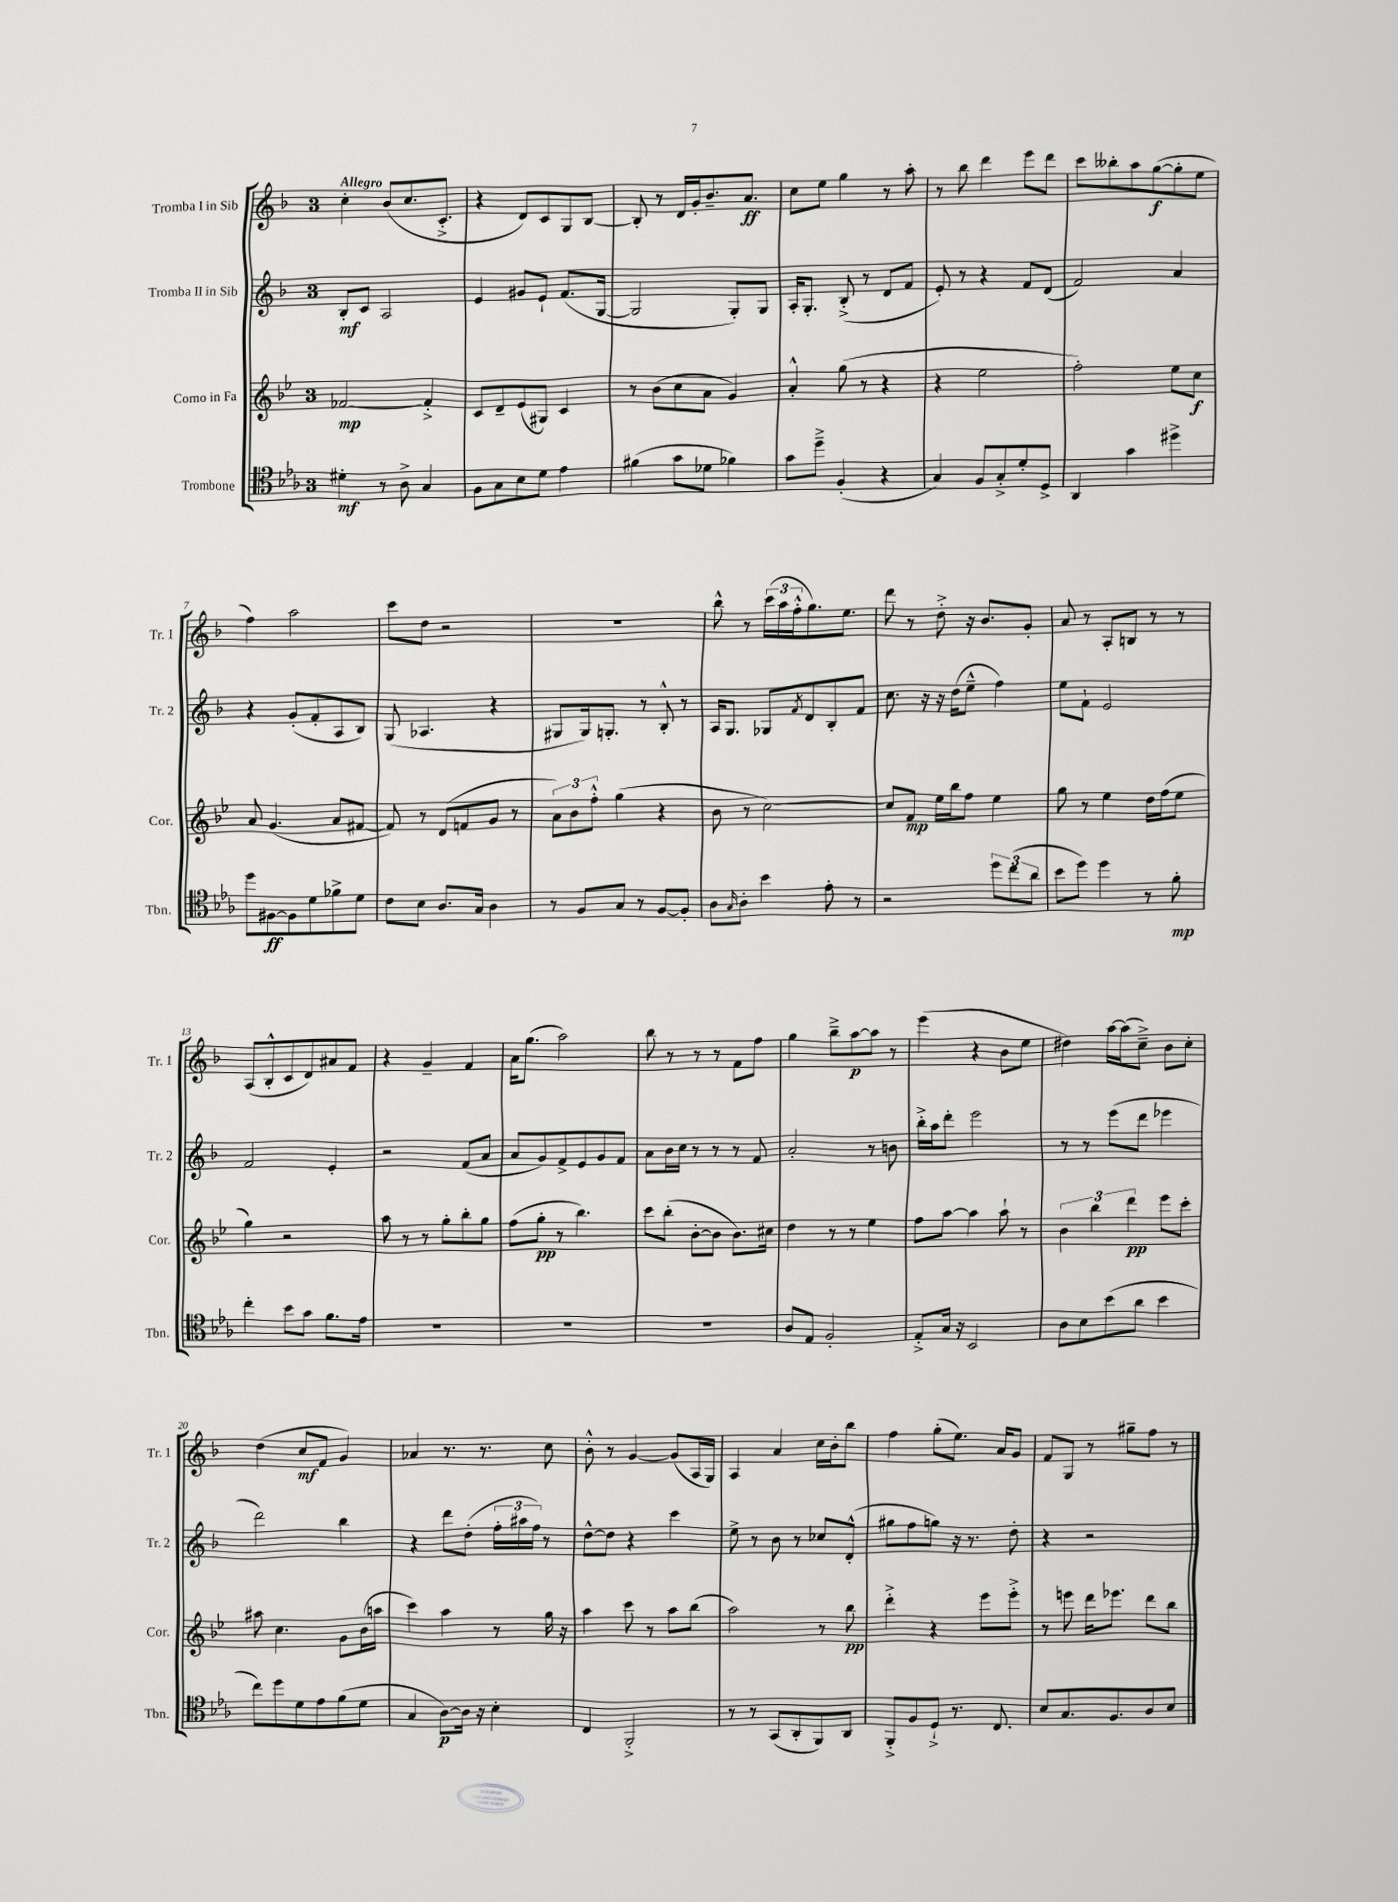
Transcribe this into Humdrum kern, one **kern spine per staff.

**kern	**kern	**kern	**kern
*staff4	*staff3	*staff2	*staff1
*clefC4	*clefG2	*clefG2	*clefG2
*k[b-e-a-]	*k[b-e-]	*k[b-]	*k[b-]
*M3/4	*M3/4	*M3/4	*M3/4
4d#'\	[2f-/	8B-'/L	4cc'\
.	.	8c/J	.
8r	.	2A/	(8b-/L
8A-^\	.	.	8.cc/
4G/	4f-'^/]	.	.
.	.	.	8.c'^/J
=	=	=	=
8F\L	8c/L	4e/	4r
8G\	8d~/	.	.
8B-\	(8e-/	8g#/L	8d/L)
8d\J	8G#/J)	8e`/J	8c/
4e-\	4c/	(8.f/L	8G/
.	.	.	[8B-/J
.	.	[16G/Jk	.
=	=	=	=
(4f#\	8r	2G/]	8B-'/]
.	(8b-\L	.	8r
8g\L	8cc\	.	16d/LL
.	.	.	16g'/J
8d-\J	8a\J	.	8.b-~/
4f-\)	4g/)	8G'/L)	.
.	.	.	8.a/J
.	.	8G/J	.
=	=	=	=
8g\L	4a'^^/	16A'/LK	8cc\L
.	.	8.G'/J	.
8dd~^\J	.	.	8ee\J
(4F'/	(8gg\	(8B-'^/	4gg\
.	8r	8r	.
4r	4r	8d/L	8r
.	.	8f/J	8aa'\
=	=	=	=
4G/)	4r	8e'/)	8r
.	.	8r	8bb-\
8F/L	2ee-\	4r	4ddd\
8G'^/	.	.	.
8d'/	.	8f/L	8eee\L
8D^/J	.	(8d/J	8ddd\J
=	=	=	=
4AA-/	2ff'\)	2f/)	8ccc\L
.	.	.	8bb--'\
4g\	.	.	8aa\
.	.	.	([8gg\
4dd#^\	8ee-\L	4a/	8gg'\]
.	8cc\J	.	8ee\J
=	=	=	=
8dd\L	8a/	4r	4ff\)
[8F#\	(4.g/	.	.
8F#\]	.	(8g'/L	2aa\
8d\	.	8f'/	.
8f-^\	8a/L	8A/	.
8d\J	[8f#/J	8B-/J)	.
=	=	=	=
8c\L	8f#/])	(8G/	8ccc\L
8B-\J	8r	4.A-/	8dd\J
8.A-/L	(8d/L	.	2r
.	8f/	.	.
16G/Jk	.	.	.
4A-\	8g/J	4r	.
.	8r	.	.
=	=	=	=
8r	12a\L)	8G#/L	2.r
.	12b-\	.	.
8F/L	.	16G#/k)	.
.	12ff'^^\J	.	.
.	.	8.G'/J	.
8G/J	(4gg\	.	.
8r	.	8r	.
[8F/L	4r	8B-'^^/	.
8F'/]J	.	8r	.
=	=	=	=
8A-\L	8b-\	16A/LK	8bb-^^\
.	.	8.G/J	.
16qqG/	.	.	.
8A-'\J	8r	.	8r
4b-\	[2cc\)	8G-/L	(24ccc\LL
.	.	.	24aa\
.	.	.	24ff'^^\J
.	.	8qf/	.
.	.	8d/	8.gg\)
8e-'\	.	8B-'/	.
.	.	.	8.ee\J
8r	.	8f/J	.
=	=	=	=
2r	8cc/]L	8.cc\	8ddd\
.	8f/J	.	8r
.	.	16r	.
.	16ee-\LL	16r	8dd'^\
.	16bb-\J	(16dd\LK	.
.	8ff\J	8ee~^^\J	16r
.	.	.	8.b-/L
12dd\L	4ee-\	4ff\)	.
(12cc\	.	.	.
.	.	.	8g'/J
12a-\J	.	.	.
=	=	=	=
8b-\L	8gg\	8ee\L	8a/
8dd\J)	8r	8f`\J	8r
4dd\	4ee-\	2e/	8A'/L
.	.	.	8B/J
8r	16dd\LL	.	8r
.	(16ff\J	.	.
8f'\	8ee-\J	.	8r
=	=	=	=
4cc'\	4gg\)	2f/	(8A/L
.	.	.	8B-'^^/
8b-\L	2r	.	8c/
8g\J	.	.	8d/)
8.f\L	.	4e'/	8a#/
.	.	.	8f/J
16e-\Jk	.	.	.
=	=	=	=
2.r	8aa\	2r	4r
.	8r	.	.
.	8r	.	4g~/
.	8gg'\L	.	.
.	8bb-'\	(8f/L	4f/
.	8gg\J	8a/J	.
=	=	=	=
2.r	(8ff\L	8a/L	16a\LK
.	.	.	(8.gg\J
.	8gg'\J	8g/)	.
.	8r	8f^/	2aa\)
.	4.bb-\)	8e/	.
.	.	8g/	.
.	.	8f/J	.
=	=	=	=
2.r	8ccc\L	8a\L	8bb-\
.	(8bb-'\J	16b-\L	8r
.	.	16cc\JJ	.
.	[8b-'\L	8r	8r
.	8b-\]J	8r	8r
.	8.b-\L)	8r	8f\L
.	.	8f/	8ff\J
.	16cc#\Jk	.	.
=	=	=	=
8A-/L	4dd\	2a'/	4gg\
8E-/J	.	.	.
2F'/	8r	.	8bb-~^\L
.	8r	.	[8aa\
.	4ee-\	8r	8aa\]J
.	.	8b\	8r
=	=	=	=
8E-'^/L	8ff\L	16bb-'^\LL	(4eee\
.	.	16aa\J	.
16G/Jk	[8aa\J	8ddd'\J	.
16r	.	.	.
2BB-/	4aa\]	2eee\	4r
.	8aa`\	.	8b-\L
.	8r	.	8ee\J
=	=	=	=
8A-\L	6b-\	8r	4dd#\)
8B-\	.	8r	.
.	6bb-\	.	.
(8b-\	.	(8eee\L	[16aa\LL
.	.	.	(16aa\]J
.	6ddd\	.	.
8a-\J	.	8ddd\J	8cc~^\J)
4b-\	8eee-\L	4eee-\	8b-\L
.	8ccc'\J	.	8cc'\J
=	=	=	=
8cc\L)	8aa#\	2ddd\)	(4dd\
8dd\	4.cc\	.	.
8d\	.	.	8cc/L
8e-\	.	.	8f/J
(8f\	8g\L	4bb-\	4g/)
8d\J	(16b-\L	.	.
.	16aa\JJ	.	.
=	=	=	=
4G/	4ccc\)	4r	4a-/
[8A-\L)	4aa\	8ddd\L	8.r
16A-\]Jk	.	(8dd'\J	.
16r	.	.	8.r
4B-'\	8r	24ff'\LL	.
.	.	24aa#\	.
.	.	24ff\JJ)	.
.	16gg\	8r	8cc\
.	16r	.	.
=	=	=	=
4C/	4aa\	[8dd^^\L	8b-'^^\
.	.	8dd\]J	8r
2FF'^/	8ccc\	4r	[4g/
.	8r	.	.
.	8aa\L	4ccc\	(8g/]L
.	(8bb-\J	.	16A/L
.	.	.	16G/JJ)
=	=	=	=
8r	2aa\)	8ee^\	4A/
8r	.	8r	.
(8GG/L	.	8b-\	4a/
8AA-'/	.	8r	.
8FF/)	8r	8cc-/L	16cc\LL
.	.	.	16b-'\J
8AA-/J	8bb-\	(8d'^^/J	8bb-\J
=	=	=	=
8FF'^/L	4ddd'^\	8gg#\L	4ff\
8F/	.	8ff\	.
8D`^/J	4r	8gg\J)	(8gg'\L
8.r	.	16r	8.ee\J)
.	.	8.r	.
.	8eee-\L	.	.
8.C/	.	.	16a/LK
.	8eee-'^\J	8dd'\	8g/J
=	=	=	=
8B-/L	8r	4r	8f/L
8.G/	8eee\	.	8G/J
.	16ddd\LK	2r	8r
8.F/	8.eee-\J	.	.
.	.	.	8gg#~\L
8A-/	8ddd\L	.	8ff\J
8B-/J	8bb-\J	.	8r
==	==	==	==
*-	*-	*-	*-
